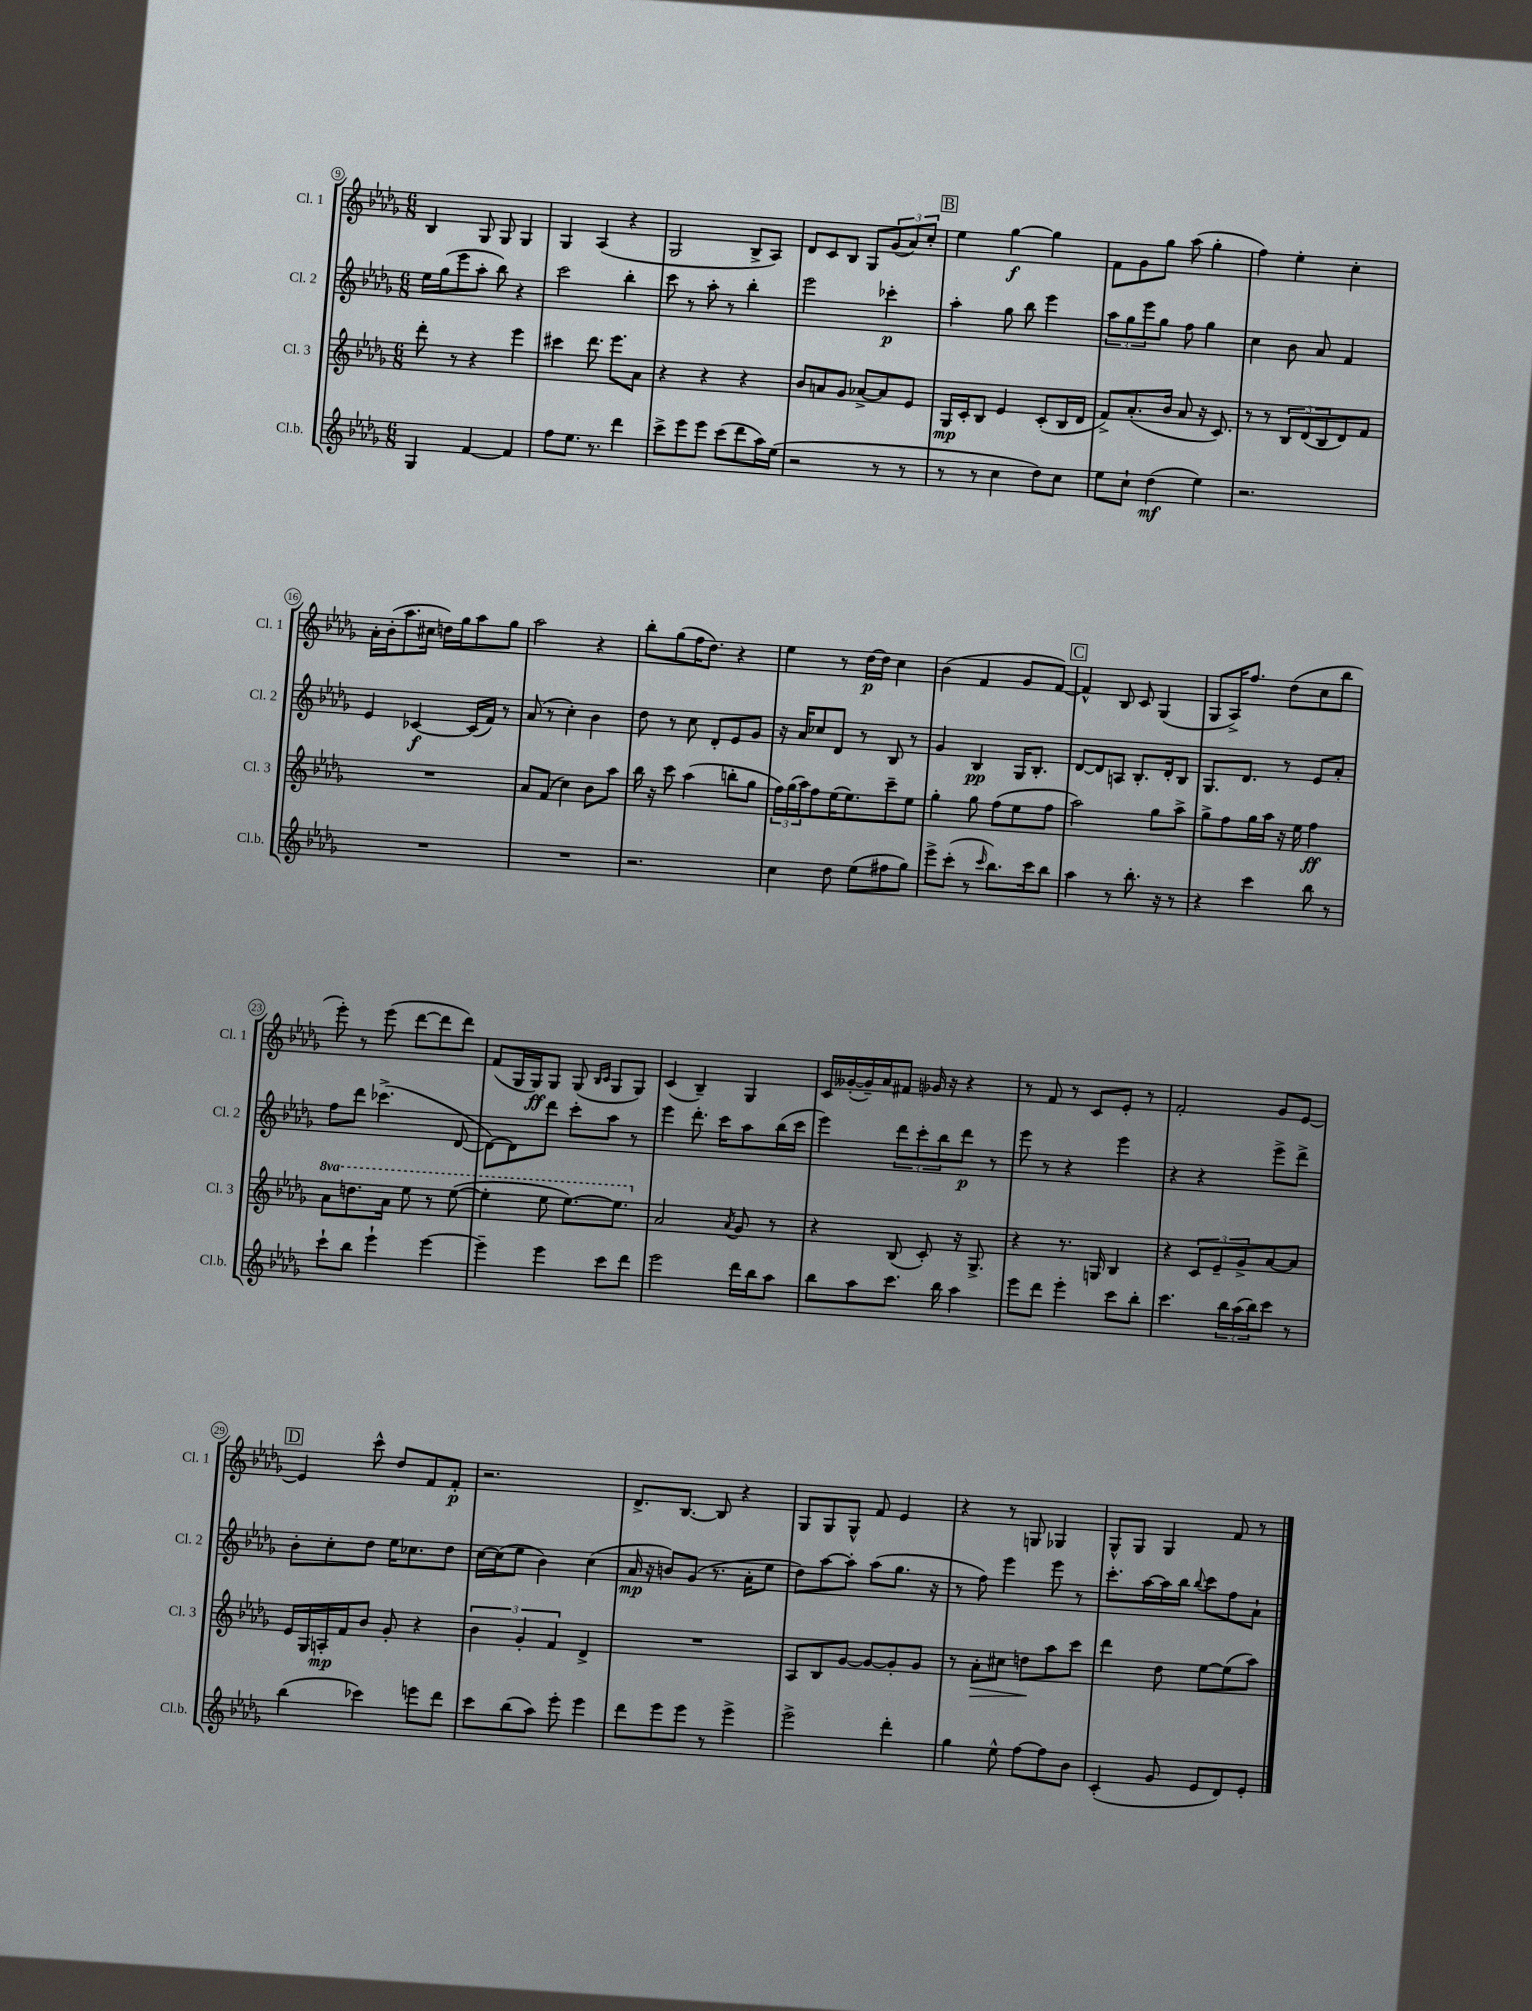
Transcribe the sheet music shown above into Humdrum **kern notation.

**kern	**kern	**kern	**kern
*staff4	*staff3	*staff2	*staff1
*clefG2	*clefG2	*clefG2	*clefG2
*k[b-e-a-d-g-]	*k[b-e-a-d-g-]	*k[b-e-a-d-g-]	*k[b-e-a-d-g-]
*M6/8	*M6/8	*M6/8	*M6/8
4G-	8ddd-'	16ee-	4B-
.	.	(16gg-	.
.	8r	8eee-	.
[4f	4r	8aa-'	8G-
.	.	8bb-)	8G-
4f]	4eee-	4r	4G-
=	=	=	=
8ff	4ccc#	2ccc	4G-
8.ee-	.	.	.
.	8.ddd-	.	(4A-
8.r	.	.	.
.	8.eee-	.	.
4ddd-	.	4bb-'	4r
.	8a-	.	.
=	=	=	=
8ccc^	4r	8ccc	2G-
8eee-	.	8r	.
8eee-	4r	8aa-'	.
(8ccc	.	8r	.
8ddd-	4r	4bb-'	8B-^
16aa-)	.	.	8A-)
(16ee-	.	.	.
=	=	=	=
2r	8b-	2eee-	8d-
.	8a	.	8c
.	8g-	.	8B-
.	[8a-^	.	8G-
8r	8a-]	4ccc-'	(12g-
.	.	.	12a-)
8r	8e-	.	.
.	.	.	12cc'
=	=	=	=
8r	16G-	4aa-'	4ee-
.	16c'	.	.
8r	8B-	.	.
4cc	4e-	8gg-	[4gg-
.	.	8bb-	.
8dd-)	(8c'	4eee-	4gg-]
8cc	16B-	.	.
.	16d-	.	.
=	=	=	=
8ee-	8f^)	12aa-	8f
.	.	12gg-	.
8cc`	(8.a-'	.	8g-
.	.	12eee-	.
(4dd-	.	8gg-	8gg-
.	16b-	.	.
.	8a-	8ff	(8aa-
4ee-)	16r	4gg-	4gg-'
.	8.c)	.	.
=	=	=	=
2.r	8r	4cc	4ff)
.	8r	.	.
.	12B-	8b-	4ee-'
.	(12d-	.	.
.	.	8a-	.
.	12B-	.	.
.	8d-)	4f	4cc'
.	8f	.	.
=	=	=	=
2.r	2.r	4e-	16a-'
.	.	.	(16b-'
.	.	.	8.aa-
.	.	[4c-	.
.	.	.	16cc#
.	.	.	16dd)
.	.	.	16gg-
.	.	(16c-]	8aa-
.	.	16f)	.
.	.	8r	8gg-
=	=	=	=
2.r	8a-	(8a-	2aa-
.	(8f	8r	.
.	4cc)	4cc')	.
.	8b-	4b-	4r
.	8aa-	.	.
=	=	=	=
2.r	16bb-	8dd-	8bb-'
.	16r	.	.
.	8ccc	8r	(8gg-
.	(4aa-	8cc	16ff
.	.	.	8.dd-)
.	.	8d-'	.
.	8bb'	8e-	4r
.	8gg-	8g-	.
=	=	=	=
4cc	24ff)	16r	4ee-
.	(24gg-	.	.
.	.	16a-	.
.	24aa-)	.	.
.	8ff	8cc-	.
8dd-	(16ee-	8d-	8r
.	8.ee-)	.	.
(8ee-	.	8r	[16dd-
.	.	.	16dd-]
8ff#	8ccc~	8B-	4cc
8gg-)	8ee-	8r	.
=	=	=	=
8eee-^	4gg-'	4g-	(4b-
(8ccc'	.	.	.
8r	8gg-	4B-	4f
16qqccc	.	.	.
8.bb-)	(8ff	.	.
.	8ee-	16G-	8g-
16ccc	.	8.B-'	.
8bb-	8ff	.	[8f)
=	=	=	=
4aa-	2aa-)	[8d-	4f^^]
.	.	8d-]	.
8r	.	8A	8B-
8.bb-'	.	8.B-'	8c
.	8gg-	.	(4G-
16r	.	16d-'	.
8r	8aa-^	8B-	.
=	=	=	=
4r	8gg-^	8.G-	8G-
.	8ff	.	16A-^)
.	.	8.d-	8.ff
4ccc	16gg-	.	.
.	16aa-	.	.
.	16r	8r	(8dd-
.	16ee-	.	.
8bb-	4ff	8e-	8cc
8r	.	8a-'	8bb-
=	=	=	=
8ccc`	8aa-	8ff	8eee-')
8bb-	8.ddd	8ddd-	8r
4eee-`	.	(4.ccc-^	(8eee-
.	16aa-	.	.
.	8eee-	.	[8ddd-
[4eee-	8r	.	8ddd-]
.	([8eee-	[8d-	8ddd-)
=	=	=	=
4eee-~]	4eee-']	8d-_)	(8f
.	.	8d-]	16G-
.	.	.	16G-)
4eee-	8eee-	8ddd-	8G-
.	[8.eee-)	8ccc'	(8G-
.	.	.	16qqB-
.	.	.	16qqc
8ccc	.	8aa-	8G-
.	8.eee-]	.	.
8ddd-	.	8r	8G-)
=	=	=	=
2eee-	2a-	4eee-	(4c
.	.	8.ddd-'	4B-~)
.	.	16ccc	.
.	8qa-	.	.
16ddd-	8g-	8aa-	4G-
16bb-	.	.	.
8aa-	8r	(16bb-	.
.	.	16ccc	.
=	=	=	=
8bb-	4r	4eee-)	16c
.	.	.	([16g--'
8aa-	.	.	16g--~])
.	.	.	16a-
8.ccc	(8B-	12ddd-	8f#
.	.	12ccc'	.
.	8c')	.	16g-
.	.	12bb-	.
16bb-	.	.	16r
4aa-	16r	8ddd-	4r
.	8.G-^	.	.
.	.	8r	.
=	=	=	=
8eee-	4r	8eee-	8r
8ddd-	.	8r	8f
4eee-'	8.r	4r	8r
.	.	.	8c
.	16G	.	.
8ccc	4B-	4eee-	8e-'
8bb-'	.	.	8r
=	=	=	=
4.ccc	4r	4r	2f'
.	12c	4r	.
.	12e-~	.	.
24bb-	.	.	.
(24aa-	12g-^	.	.
24bb-)	.	.	.
8ccc	[8a-	8eee-^	8g-
8r	8a-]	8ddd-^	[8e-
=	=	=	=
(4bb-	16e-	8b-'	4e-]
.	16G-	.	.
.	16A'	8cc'	.
.	16f	.	.
4ccc-)	8b-	8dd-	8ccc^^
.	8g-'	16ee-	8dd-
.	.	8.cc-	.
8eee	4r	.	8f
8ddd-	.	8dd-	8f'
=	=	=	=
8ccc	6b-	[16cc	2.r
.	.	(16cc]	.
(8bb-	.	8ee-	.
.	6g-'	.	.
8aa-)	.	4b-)	.
.	6f	.	.
8eee-'	.	.	.
4eee-	4d-^	(4cc	.
=	=	=	=
8ddd-	2.r	16a-	8.d-^
.	.	16r	.
8eee-	.	8b)	.
.	.	.	[8.B-
8eee-	.	(8g-	.
8r	.	8.r	8B-]
4eee-^	.	.	4r
.	.	16a-'	.
.	.	8ee-	.
=	=	=	=
2eee-^	8A-	8dd-)	8G-
.	8B-	[8aa-	8G-
.	[8g-	8aa-']	8G-^^
.	8g-_	(8aa-	8f
4ddd-'	8g-']	8.gg-	4e-
.	8g-	.	.
.	.	16r	.
=	=	=	=
4gg-	8r	8r	4r
.	8a-'	8ff)	.
8ee-^^	8cc#	4eee-	8r
[8ff	8dd	.	8G
8ff]	8aa-	8eee-	4G-
8b-	8ccc	8r	.
=	=	=	=
(4c'	4ddd-	8.ccc'	8G-^^
.	.	.	8G-
.	.	[16aa-	.
8g-	8dd-	16aa-]	4G-
.	.	16bb-	.
.	.	8qqbb-	.
8e-	[8ee-	8ccc	.
8d-)	(8ee-]	8ff	8f
8e-'	8aa-)	8a-`	8r
==	==	==	==
*-	*-	*-	*-
